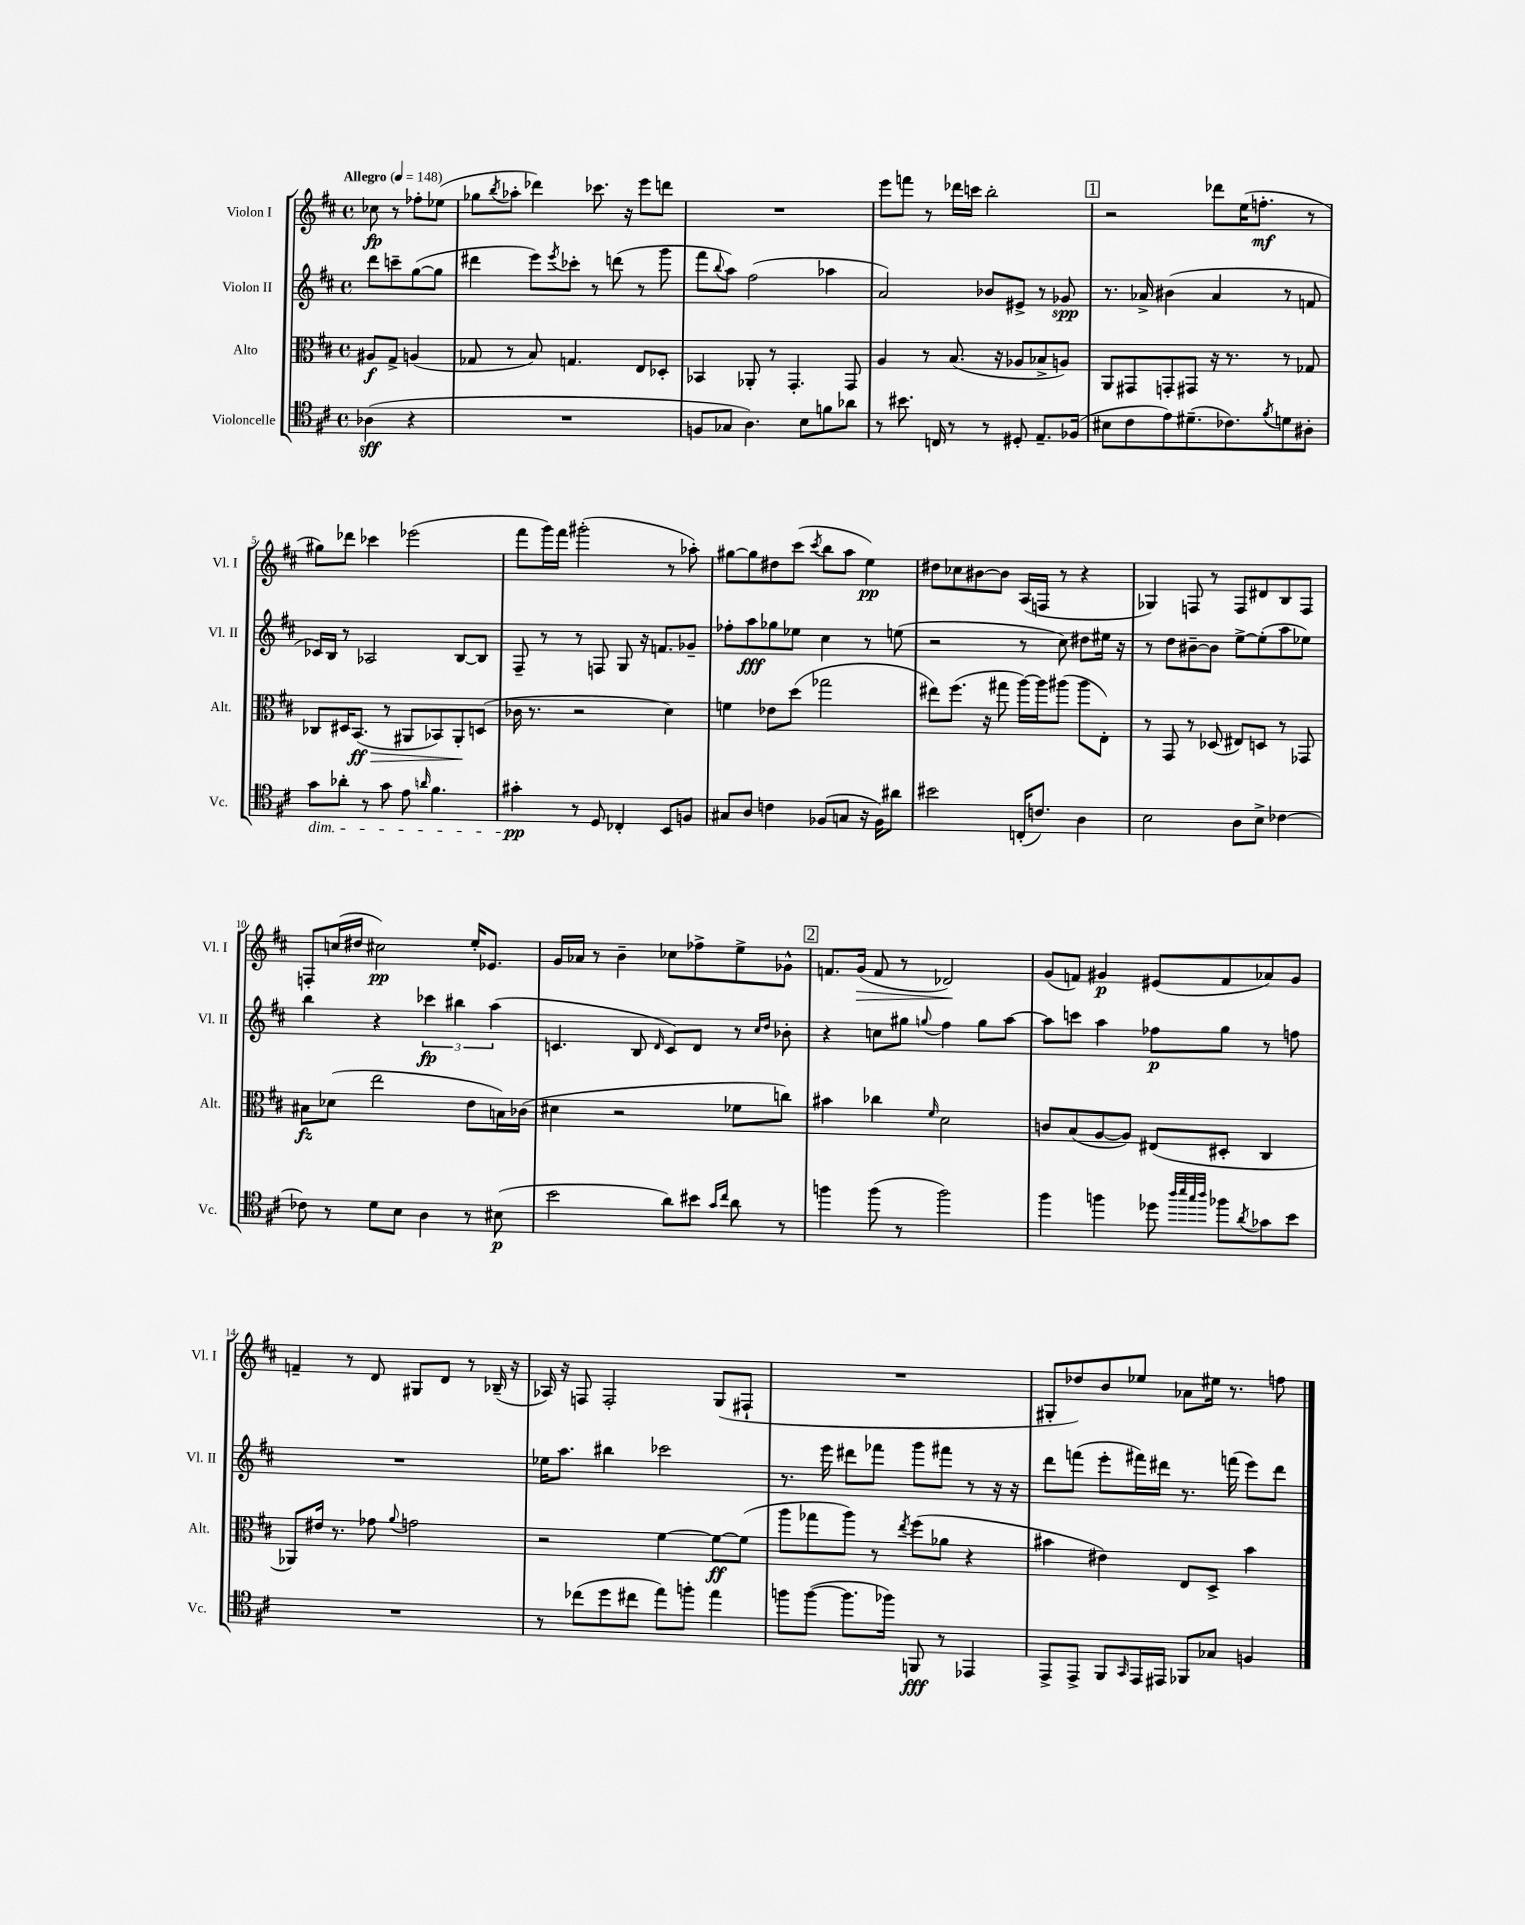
<<
\new StaffGroup <<
\new Staff = "s0" \with { instrumentName = "Violon I" shortInstrumentName = "Vl. I" } {
    \clef treble \key d \major \defaultTimeSignature \time 4/4 \partial 2 \tempo "Allegro" 4 = 148
    ces''8\fp r8 fes''8-. ees''8( |
    ges''8 \acciaccatura { b''8 } aes''8-. des'''4) ces'''8. r16 e'''8 d'''8 |
    R1 |
    e'''8 f'''8 r8 des'''16 c'''16 b''2-. |
    \mark \markup { \box "1" } r2 des'''8 e''16( f''8.-.\mf r8 |
    gis''8) des'''8 ces'''4 ees'''2( |
    fis'''8 g'''16) fis'''16 gis'''2-.( r8 aes''8-.) |
    gis''8~ gis''8 dis''8 cis'''8( \acciaccatura { cis'''8 } b''8 a''8 e''4\pp) |
    dis''8 ces''8 bis'8~ bis'8 a16( f16 r8 r4 |
    ges4) f8 r8 f8 dis'8 b8 f8 |
    f8-. c''16( dis''16 cis''2\pp) e''16-. ees'8. |
    g'16 aes'16 r8 b'4-- ces''8 fes''8-> e''8-> ges'8-^ |
    \mark \markup { \box "2" } f'8. g'16\>( f'8 r8 des'2\!) |
    g'8( f'8) gis'4\p eis'8( f'8 aes'8) gis'8 |
    f'4-- r8 d'8 gis8 d'8 r8 bes16--( r16 |
    aes16) r16 f8 f2-. g8( fis8-! |
    R1 |
    gis8-. des''8) b'8 ees''8 aes'8 eis''16 r8. f''8 \bar "|." |
}
\new Staff = "s1" \with { instrumentName = "Violon II" shortInstrumentName = "Vl. II" } {
    \clef treble \key d \major \defaultTimeSignature \time 4/4 \partial 2
    d'''8 c'''8-- g''8~( g''8 |
    dis'''4 e'''8) \acciaccatura { e'''8 } ces'''8-. r8 d'''8( r8 g'''8 |
    fis'''8 \appoggiatura { b''8 } a''8) fis''2( aes''4 |
    a'2) bes'8 eis'8-> r8 ges'8\spp |
    \mark \markup { \box "1" } r8. aes'16-> bis'4( aes'4 r8 f'8 |
    ces'16) b16 r8 aes2 b8~ b8 |
    fis8-- r8 r8 f8 g8 r16 f'8. ges'8-- |
    fes''8-. a''8\fff ges''8 ees''8 cis''4 r8 e''8( |
    r2 r8 cis''8) dis''8 eis''16 r16 |
    r8 d''8 bis'8~-- bis'8 e''8~-> e''8-.( a''8 ees''8) |
    b''4 r4 \tuplet 3/2 { ces'''4\fp bis''4 a''4( } |
    c'4. b8 \grace { d'16 } c'8) d'8 r8 \grace { cis''16 d''16 } bes'8-. |
    \mark \markup { \box "2" } r4 c''8 gis''8 \appoggiatura { g''8 } fis''4 g''8 a''8~ |
    a''8 c'''8 a''4 fes''8\p g''8 r8 f''8 |
    R1 |
    ees''16 a''8. bis''4 ces'''2 |
    r8. e'''16 dis'''8 fes'''8 g'''8 fis'''8 r8 r16 r16 |
    d'''8 f'''8( e'''8-. fis'''16) dis'''16 r8. f'''16( e'''8) dis'''8 \bar "|." |
}
\new Staff = "s2" \with { instrumentName = "Alto" shortInstrumentName = "Alt." } {
    \clef alto \key d \major \defaultTimeSignature \time 4/4 \partial 2
    ais8\f g8-> a4( |
    ges8 r8 b8) g4. e8 des8-. |
    bes,4 aes,8-. r8 g,4.-. g,8 |
    a4 r8 b8.( r16 aes8 bes8-> a8) |
    \mark \markup { \box "1" } a,8 gis,8 g,8-. gis,8 r16 r8. r8 ges8 |
    ces8 dis16 b,8.\ff\>( r8 ais,8 bes,8) ais,8-.\! d8( |
    ces'16 r8. r2 d'4) |
    f'4 ees'8 d''8( ges''2 |
    eis''8) fis''8.( r16 gis''8 a''16~) a''16 ais''8( ais''8 e8-.) |
    r8 g,8 r8 des8( eis8) d8 r8 ges,8 |
    bis8\fz des'8( e''2 e'8 b16) ces'16( |
    dis'4 r2 fes'8 c''8) |
    \mark \markup { \box "2" } bis'4 ces''4 \grace { fis'16 } d'2 |
    c'8 b8( a8~ a8) eis8( dis8-. cis4 |
    aes,8) eis'16 r8. ges'8 \appoggiatura { a'8 } g'2 |
    r2 fis'4~ fis'8~\ff fis'8( |
    a''8 ges''8 a''8) r8 \acciaccatura { e''8 } fis''8( aes'8 r4 |
    bis'4 eis'4) e8 d8-> bis'4 \bar "|." |
}
\new Staff = "s3" \with { instrumentName = "Violoncelle" shortInstrumentName = "Vc." } {
    \clef tenor \key d \major \defaultTimeSignature \time 4/4 \partial 2
    aes4\sff( r4 |
    R1 |
    f8 ges8 a4.) b8 f'8 aes'8 |
    r8 bis'8. c16 r8 r8 dis8-. e8.-- fes16( |
    \mark \markup { \box "1" } bis8 cis'8 e'8) dis'8.--( ces'8.) \acciaccatura { fis'8 } d'8 ais8-. |
    g'8\dim aes'8-. r8 g'8 e'8 \grace { a'16 } fis'4. |
    gis'4-.\pp\! r8 d8 ces4-. b,8 f8 |
    gis8 a8 c'4 fes8( g8 r16 fes16) ais'8 |
    bis'2 c16-.( c'8.) a4 |
    b2 a8 b8-> ces'4~ |
    ces'8 r8 d'8 b8 a4 r8 bis8\p( |
    b'2 a'8) bis'8 \grace { g'16 cis''16 } a'8 r8 |
    \mark \markup { \box "2" } f''4 f''8( r8 f''2) |
    fis''4 f''4 des''8 \grace { a''32 b''32 g''32 a''32 } fes''8 \acciaccatura { a'8 } ges'8 b'8 |
    R1 |
    r8 ces''8( d''8 cis''8 e''8) f''8-. e''4 |
    f''8 f''8~( f''8. fes''16) f,8\fff r8 ees,4 |
    e,8-> e,8-> fis,8 \grace { g,16 } e,16 eis,16 fes,8 ges8 f4 \bar "|." |
}
>>
>>
